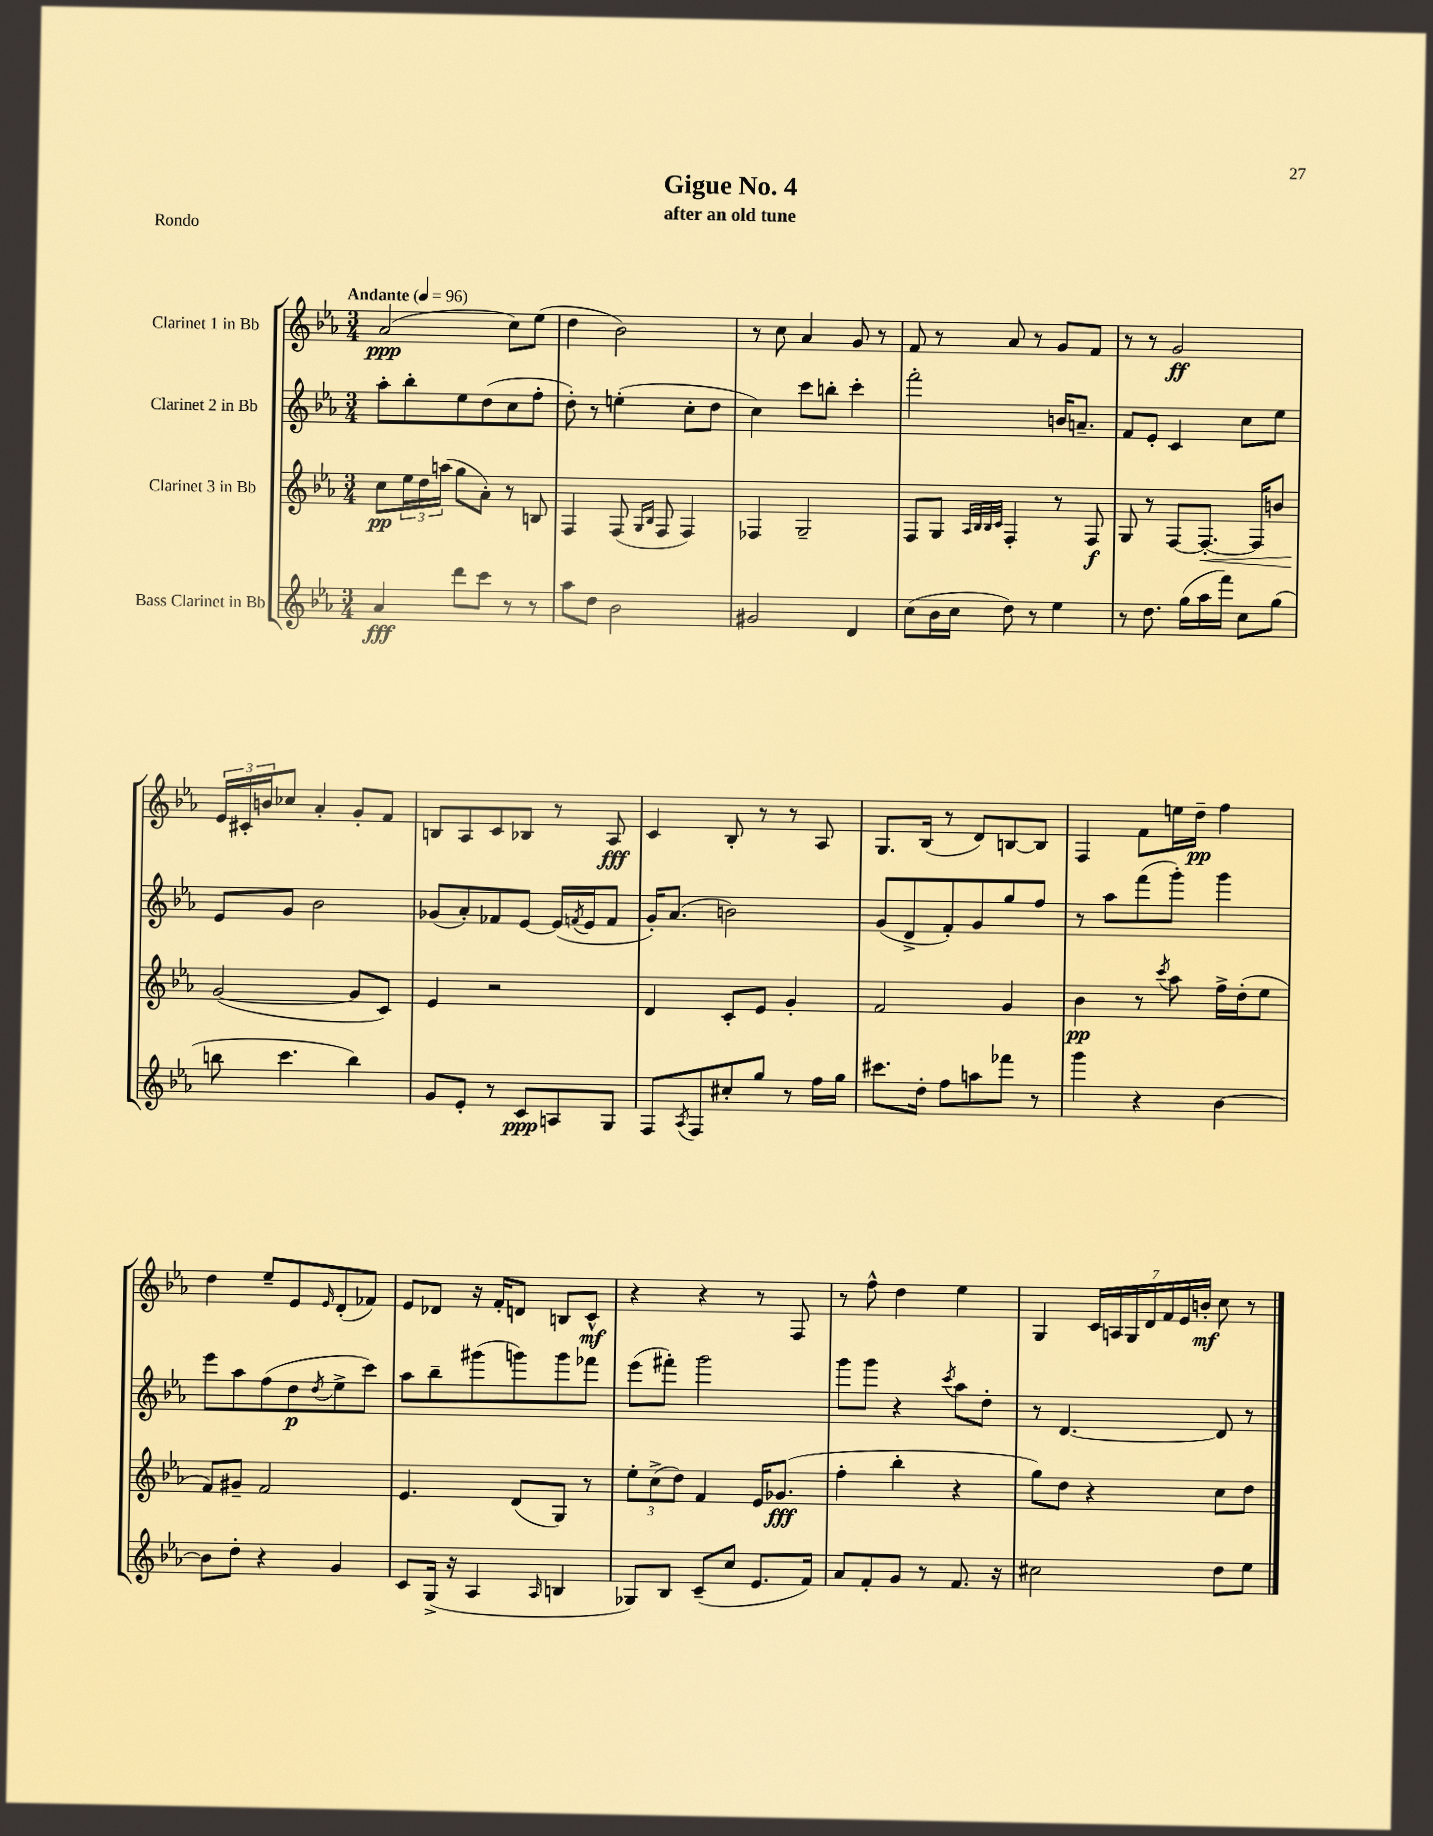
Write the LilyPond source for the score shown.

\header { title = "Gigue No. 4" subtitle = "after an old tune" piece = "Rondo" }
<<
\new StaffGroup <<
\new Staff = "s0" \with { instrumentName = "Clarinet 1 in Bb" } {
    \clef treble \key ees \major \numericTimeSignature \time 3/4 \tempo "Andante" 4 = 96
    aes'2\ppp( c''8) ees''8( |
    d''4 bes'2) |
    r8 c''8 aes'4 g'8 r8 |
    f'8 r8 aes'8 r8 g'8 f'8 |
    r8 r8 g'2\ff |
    \tuplet 3/2 { ees'16 cis'16-. b'16 } ces''8 aes'4-. g'8-. f'8 |
    b8 aes8 c'8 bes8 r8 aes8\fff |
    c'4 bes8-. r8 r8 aes8 |
    g8. bes16( r8 d'8) b8~ b8 |
    f4 f'8 e''16 d''16--\pp f''4 |
    d''4 ees''8-- ees'8 \grace { ees'16 } d'8-.( fes'8) |
    ees'8 des'8 r16 f'16-. d'8 b8 c'8-^\mf |
    r4 r4 r8 f8 |
    r8 f''8-^ d''4 ees''4 |
    g4 \tuplet 7/4 { c'16 a16 g16 d'16 f'16 ees'16 b'16-.\mf } c''8 r8 \bar "|." |
}
\new Staff = "s1" \with { instrumentName = "Clarinet 2 in Bb" } {
    \clef treble \key ees \major \numericTimeSignature \time 3/4
    aes''8-. bes''8-. ees''8 d''8( c''8 f''8-. |
    d''8-.) r8 e''4-.( c''8-. d''8 |
    c''4) c'''8 b''8-. c'''4-. |
    f'''2-. b'16 a'8.-- |
    f'8 ees'8-. c'4 c''8 ees''8 |
    ees'8 g'8 bes'2 |
    ges'8( aes'8-.) fes'8 ees'8~ ees'16( \acciaccatura { f'8 } ees'16 f'8 |
    g'16-.) aes'8.( b'2) |
    g'8( d'8-> f'8-.) g'8 g''8 f''8 |
    r8 aes''8 f'''8( g'''8-.) g'''4 |
    ees'''8 aes''8 f''8( d''8\p \acciaccatura { d''8 } ees''8-> c'''8) |
    aes''8 bes''8-- gis'''8( g'''8) g'''8 fes'''8 |
    ees'''8( fis'''8-.) g'''2 |
    g'''8 g'''8 r4 \acciaccatura { c'''8 } aes''8 d''8-. |
    r8 d'4.~ d'8 r8 \bar "|." |
}
\new Staff = "s2" \with { instrumentName = "Clarinet 3 in Bb" } {
    \clef treble \key ees \major \numericTimeSignature \time 3/4
    c''8\pp \tuplet 3/2 { ees''16 d''16 a''16( } g''8 aes'8-.) r8 b8 |
    f4 f8( \grace { g16 bes16 } f8 f4) |
    fes4 g2-- |
    f8 g8 \grace { aes32 bes32 bes32 c'32 } f4-. r8 f8\f |
    g8 r8 f8~ f8.~-.\< f16 b'8 |
    g'2~\!( g'8 c'8) |
    ees'4 r2 |
    d'4 c'8-. ees'8 g'4-. |
    f'2 g'4 |
    bes'4\pp r8 \acciaccatura { c'''8 } aes''8 f''16-> d''16-.( ees''8 |
    f'8) gis'8-- f'2 |
    ees'4. d'8( g8) r8 |
    \tuplet 3/2 { ees''8-. c''8->( d''8) } f'4 ees'16 ges'8.\fff( |
    f''4-. bes''4-. r4 |
    g''8) d''8 r4 c''8 d''8 \bar "|." |
}
\new Staff = "s3" \with { instrumentName = "Bass Clarinet in Bb" } {
    \clef treble \key ees \major \numericTimeSignature \time 3/4
    aes'4\fff d'''8 c'''8 r8 r8 |
    aes''8 d''8 bes'2 |
    gis'2 d'4 |
    c''8( bes'16 c''16 d''8) r8 ees''4 |
    r8 d''8. g''16( aes''16 f'''16) c''8 g''8( |
    b''8 c'''4. b''4) |
    g'8 ees'8-. r8 c'8\ppp a8 g8 |
    f8 \acciaccatura { aes8 } f8 cis''8-. g''8 r8 f''16 g''16 |
    cis'''8. d''16-. f''8 a''8 fes'''8 r8 |
    g'''4 r4 bes'4~ |
    bes'8 d''8-. r4 g'4 |
    c'8 g16->( r16 aes4 \grace { aes16 } b4 |
    ges8) bes8 c'8--( c''8 ees'8. f'16) |
    aes'8 f'8-. g'8 r8 f'8. r16 |
    cis''2 d''8 ees''8 \bar "|." |
}
>>
>>
\layout { \context { \Score \remove "Bar_number_engraver" } }
